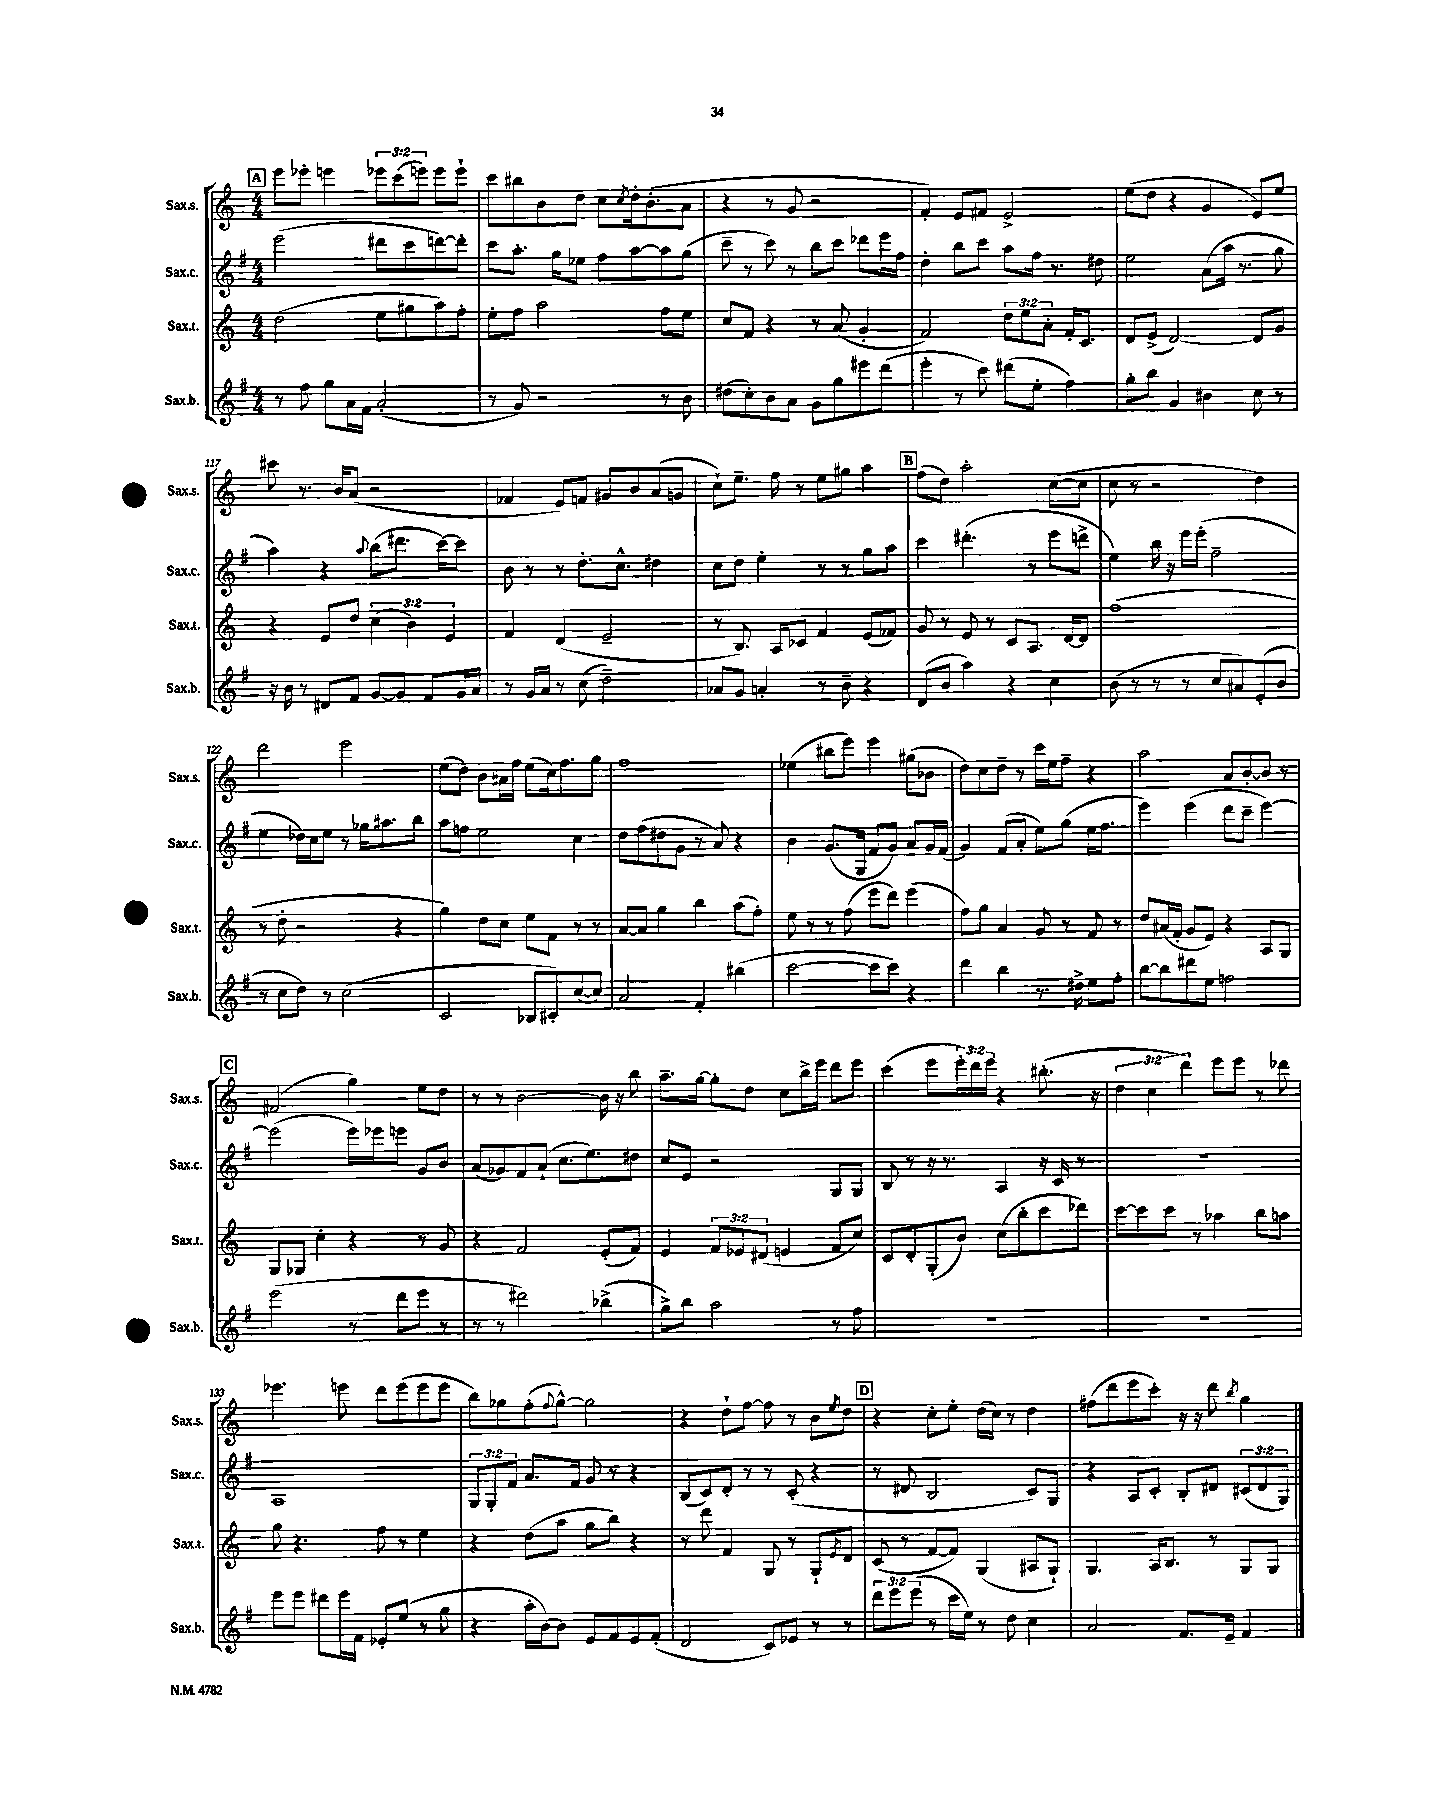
<<
\new StaffGroup <<
\new Staff = "s0" \with { instrumentName = "Sax.s." shortInstrumentName = "Sax.s." } {
    \clef treble \key c \major \numericTimeSignature \time 4/4 \override Staff.TupletNumber.text = #tuplet-number::calc-fraction-text
    \mark \markup { \box "A" } e'''8 ees'''8-. e'''4 \tuplet 3/2 { ees'''8 c'''8( e'''8) } e'''8 e'''8-! |
    c'''8 bis''8 b'8 d''8 c''8 \acciaccatura { c''8 } d''16-. b'8.-.( a'8 |
    r4 r8 g'8 r2 |
    f'4-.) e'8 fis'8 e'2-> |
    e''8( d''8 r4 g'4 e'8) e''8 |
    cis'''8 r8. b'16 a'8( r2 |
    fes'4 e'8) f'8 gis'8 b'8 a'8( g'8 |
    c''8-!) e''8.-- f''16 r8 e''8 gis''8 a''4 |
    \mark \markup { \box "B" } f''8( d''8) a''2-. c''8~( c''8 |
    c''8 r8 r2 d''4) |
    d'''2 e'''2 |
    e''8( d''8) b'8 ais'16 f''16 e''8( c''16) f''8. g''8 |
    f''1 |
    ees''4( bis''8 e'''8) e'''4 gis''8( bes'8 |
    d''8) c''8 d''8-- r8 c'''16 e''16 f''8-- r4 |
    a''2 a'8 b'8~-. b'8 r8 |
    \mark \markup { \box "C" } fis'2( g''4) e''8 d''8 |
    r8 r8 b'2~ b'16 r16 b''8 |
    a''8.-- g''16~ g''8-. d''8 c''8 b''16-> e'''16 d'''8 e'''8 |
    c'''4( e'''8 \tuplet 3/2 { e'''16-.) d'''16 e'''16 } r4 bis''8.-.( r16 |
    \tuplet 3/2 { d''4 c''4 d'''4) } e'''8 e'''8 r8 des'''8 |
    ees'''4. e'''8 d'''8 e'''8( e'''8 e'''8 |
    b''8) ges''8 f''8-.( \appoggiatura { f''8 } ges''8~-^) ges''2 |
    r4 d''8-! f''8~ f''8 r8 b'8 \acciaccatura { e''8 } d''8 |
    \mark \markup { \box "D" } r4 c''8-. e''8-. d''16( c''16) r8 d''4 |
    fis''8( d'''8 e'''8 c'''8-.) r16 r16 d'''8 \acciaccatura { b''8 } g''4 \bar "|." |
}
\new Staff = "s1" \with { instrumentName = "Sax.c." shortInstrumentName = "Sax.c." } {
    \clef treble \key g \major \numericTimeSignature \time 4/4 \override Staff.TupletNumber.text = #tuplet-number::calc-fraction-text
    \mark \markup { \box "A" } e'''2( dis'''8 c'''8 d'''8~) d'''8-. |
    c'''8 a''8.-. g''16 ees''8 fis''8 a''8~ a''8 g''8( |
    c'''8-- r8 c'''8) r8 b''8 c'''8 des'''8 e'''16 fis''16 |
    d''4-. b''8 c'''8 a''8 fis''16 r8. dis''8 |
    e''2 a'8( a''16 r8. g''8 |
    a''4) r4 \appoggiatura { a''8 } b''8( dis'''8. c'''16~) c'''8 |
    b'8 r8 r8 d''8.-. c''8.-^ dis''4 |
    c''8 d''8 e''4-. r8 r8 g''8 a''8 |
    \mark \markup { \box "B" } c'''4 dis'''4.-.( r8 e'''8 d'''8-> |
    e''4) b''16 r16 e'''16 e'''16-.( fis''2-- |
    e''4 des''16) c''16 e''8 r8 ges''16 ais''8. b''8 |
    a''8 f''8 e''2 c''4 |
    d''8 fis''8( dis''8 g'8 r8 a'8) r4 |
    b'4 g'8.( g16 fis'8 g'8) a'8 g'16 fis'16( |
    g'4) fis'8( a'8-. e''8) g''8( e''16 fis''8. |
    e'''4) e'''4( d'''8 c'''8-- e'''4~) |
    \mark \markup { \box "C" } e'''2( e'''16) ees'''16 e'''8 g'8 b'8 |
    a'8( ges'8) fis'8 a'8-!( c''8. e''8.) dis''8 |
    c''8 e'8 r2 g8 g8 |
    b8 r8 r16 r8. a4 r16 c'16 r8 |
    R1 |
    a1 |
    \tuplet 3/2 { g8 g8-. fis'8 } a'8. fis'16 g'8 r8 r4 |
    b8( c'8) d'8-. r8 r8 c'8-.( r4 |
    \mark \markup { \box "D" } r8 dis'8 b2 c'8) g8 |
    r4 a8 c'8-. b8-. dis'8 \tuplet 3/2 { cis'8( dis'8 g8) } \bar "|." |
}
\new Staff = "s2" \with { instrumentName = "Sax.t." shortInstrumentName = "Sax.t." } {
    \clef treble \key c \major \numericTimeSignature \time 4/4 \override Staff.TupletNumber.text = #tuplet-number::calc-fraction-text
    \mark \markup { \box "A" } d''2( e''8 gis''8 a''8) f''8-. |
    e''8-. f''8 a''2 f''8 e''8 |
    c''8 f'8 r4 r8 a'8( g'4-. |
    f'2) \tuplet 3/2 { d''8 e''8 a'8-. } f'16-. c'8. |
    d'8 e'8->( d'2~) d'8 g'8 |
    r4 e'8 d''8 \tuplet 3/2 { c''4( b'4) e'4 } |
    f'4 d'4( e'2-- |
    r8 b8.) a16 ces'8 f'4 e'8( fes'8) |
    \mark \markup { \box "B" } g'8 r8 e'8 r8 c'8 a8. d'16~ d'8 |
    f''1( |
    r8 d''8-. r2 r4 |
    g''4) d''8 c''8 e''8 f'8 r8 r8 |
    a'8~ a'8 g''4 b''4 a''8( f''8-.) |
    e''8 r8 r8 f''8( e'''8 d'''8) e'''4( |
    f''8) g''8 a'4 g'8 r8 f'8 r8 |
    d''8 ais'16( f'16-. g'8 e'8) r4 a8 g8 |
    \mark \markup { \box "C" } g8 ges8 c''4-. r4 r8 g'8 |
    r4 f'2 e'8-.( f'8) |
    e'4 \tuplet 3/2 { f'8 ees'8 dis'8( } e'4 f'8 c''8) |
    c'8 d'8-. g8-.( b'8) c''8( b''8-. c'''8 des'''8) |
    c'''8~ c'''8 c'''8 r8 aes''4 b''8 a''8 |
    g''8 r4. f''8 r8 e''4 |
    r4 d''8( a''8 g''8 b''8) r4 |
    r8 d'''8 f'4 g8 r8 g8-! \acciaccatura { e'8 } d'8 |
    \mark \markup { \box "D" } c'8( r8 f'8~ f'8) g4( ais8 g8-!) |
    g4. a16 b8. r8 g8 g8 \bar "|." |
}
\new Staff = "s3" \with { instrumentName = "Sax.b." shortInstrumentName = "Sax.b." } {
    \clef treble \key g \major \numericTimeSignature \time 4/4 \override Staff.TupletNumber.text = #tuplet-number::calc-fraction-text
    \mark \markup { \box "A" } r8 fis''8 g''8 a'16 fis'16 a'2-.( |
    r8 g'8) r2 r8 b'8 |
    dis''8( c''8-.) b'8 a'8 g'8 g''8 eis'''8 d'''8( |
    e'''4-. r8 c'''8) dis'''8( e''8-. fis''4) |
    g''8-. b''8 g'4 bis'4 c''8 r8 |
    r16 b'16 r8 dis'8 fis'8 g'8~ g'8 fis'8 g'16 a'16 |
    r8 g'16 a'16 r8 c''8( d''2--) |
    aes'8 g'8 a'4-. r8 b'8-- r4 |
    \mark \markup { \box "B" } d'8( b'8 a''4) r4 c''4 |
    b'8( r8 r8 r8 c''8 ais'8) e'8-.( b'8 |
    r8 c''8 d''8) r8 c''2( |
    c'2 bes8 cis'8-.) c''8~( c''8) |
    a'2 fis'4-. bis''4( |
    c'''2~ c'''8 c'''8) r4 |
    d'''4 b''4 r8. dis''16-> e''8 fis''8-. |
    b''8~ b''8 dis'''8 e''8 f''2 |
    \mark \markup { \box "C" } e'''2( r8 d'''8 e'''8 r8 |
    r8 r8 dis'''2) bes''4->( |
    g''8->) b''8 a''2 r8 fis''8 |
    R1 |
    R1 |
    e'''8 e'''8 dis'''8 e'''16 fis'16 ees'8-. e''8( r8 g''8 |
    r4 a''16-. b'16~) b'8 e'8 fis'8 e'8 fis'8-.( |
    d'2 c'8) ees'8 r8 r8 |
    \mark \markup { \box "D" } \tuplet 3/2 { d'''8 e'''8 e'''8( } r8 c'''16 e''16) r8 d''8 c''4 |
    a'2 fis'8. e'16-- fis'4 \bar "|." |
}
>>
>>
\layout { \context { \Score currentBarNumber = #112 } }
